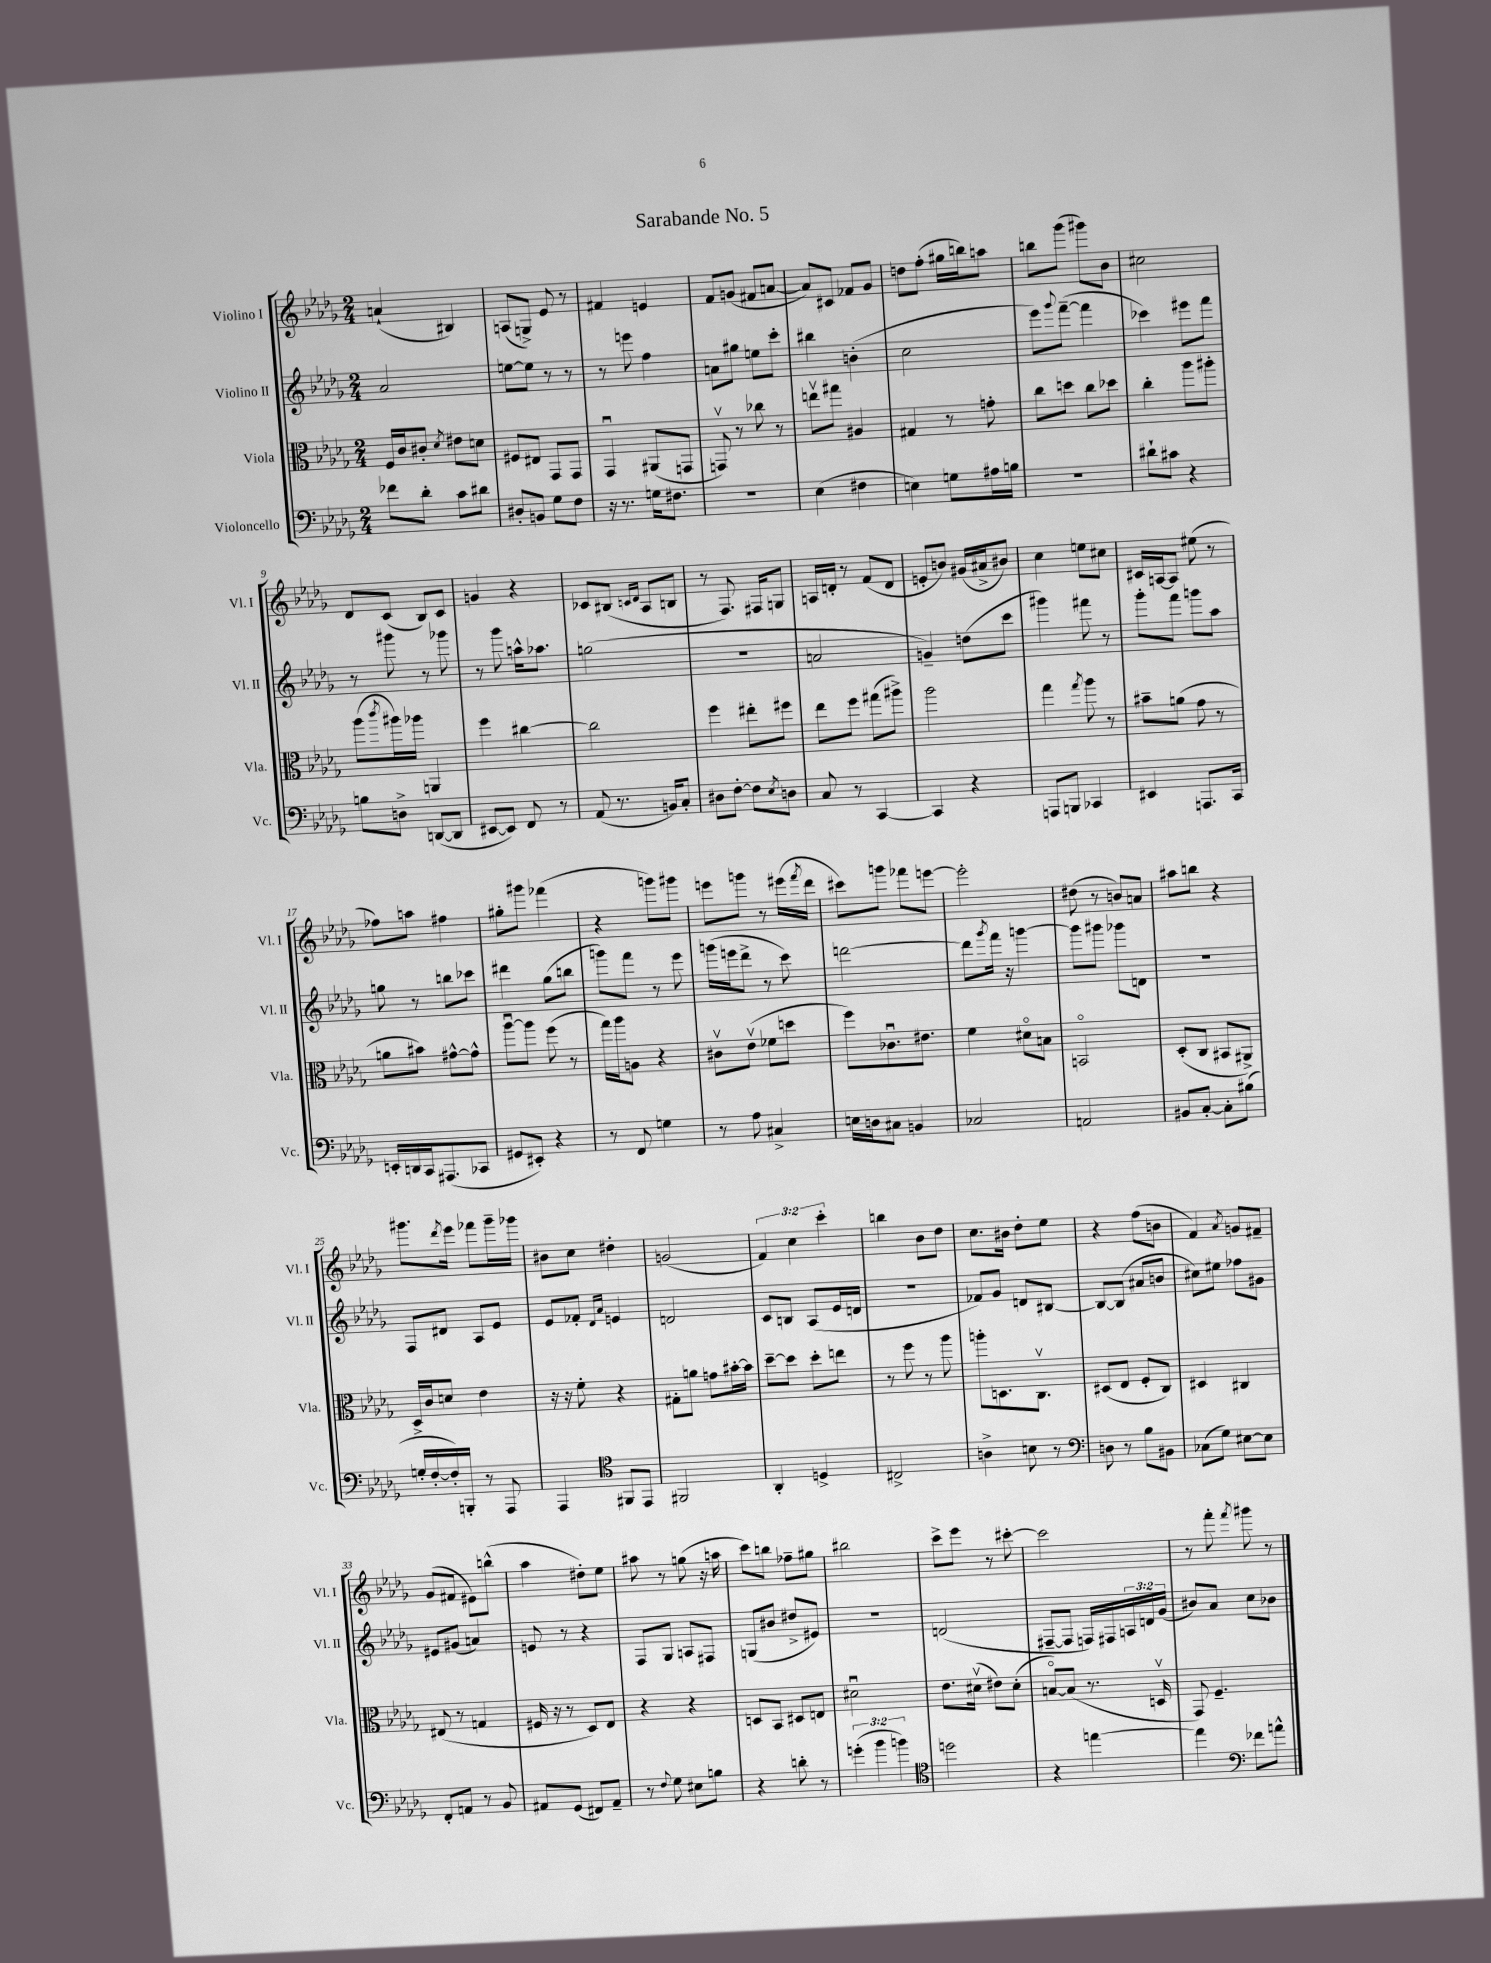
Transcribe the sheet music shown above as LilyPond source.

\header { title = "Sarabande No. 5" }
<<
\new StaffGroup <<
\new Staff = "s0" \with { instrumentName = "Violino I" shortInstrumentName = "Vl. I" } {
    \clef treble \key des \major \numericTimeSignature \time 2/4 \override Staff.TupletNumber.text = #tuplet-number::calc-fraction-text
    a'4-!( bis4) |
    a8( g8->) ees'8 r8 |
    fis'4 e'4 |
    f'8 g'8( fis'8 a'8~ |
    a'8) cis'8 fes'8 ges'8 |
    d''8 f''8-.( gis''16 b''16) a''8 |
    b''8 ges'''8( gis'''8) bes'8 |
    cis''2 |
    des'8 c'8( bes8) c'8 |
    g'4 r4 |
    ces'8 bis8( \grace { c'16 des'16 } aes8 b8 |
    r8 f8.) fis16 g8 |
    a16 d'16-. r8 f'8( d'8 |
    e'8-. b'8) gis'16( ais'16-> bis'8) |
    c''4 e''8 cis''8 |
    cis'16 a16~ a8 eis''8( r8 |
    fes''8) a''8 fis''4 |
    gis''8-. gis'''8 fes'''4( |
    r4 g'''8) gis'''8 |
    e'''8 g'''8 r8 eis'''16( \acciaccatura { f'''8 } des'''16 |
    cis'''8) g'''8 fes'''8 e'''8~ |
    e'''2-. |
    dis''8( r8 b'8) a'8 |
    ais''8 b''8 r4 |
    gis'''8. \acciaccatura { des'''8 } ees'''16 fes'''8 gis'''16-- ges'''16 |
    bis'8 c''8 dis''4-. |
    g'2( |
    \tuplet 3/2 { f'4) c''4 c'''4-. } |
    b''4 bes'8 des''8 |
    c''8. bis'16 des''8-. ees''8 |
    r4 f''8( b'8 |
    f'4) \acciaccatura { aes'8 } g'8 fis'8-- |
    ges'8( fis'8 eis'8) b''8-^( |
    aes''4 dis''8-.) ees''8 |
    ais''8 r8 g''8( r16 a''16 |
    c'''8) b''8 fes''8-- gis''8 |
    bis''2 |
    c'''8-> ees'''8 r8 cis'''8~-. |
    cis'''2 |
    r8 f'''8-. \acciaccatura { f'''8 } gis'''8 r8 \bar "|." |
}
\new Staff = "s1" \with { instrumentName = "Violino II" shortInstrumentName = "Vl. II" } {
    \clef treble \key des \major \numericTimeSignature \time 2/4 \override Staff.TupletNumber.text = #tuplet-number::calc-fraction-text
    aes'2 |
    e''8~ e''8 r8 r8 |
    r8 e'''8 f''4 |
    a'8 gis''8 e''8 c'''8-. |
    bis''4 b'4-.( |
    c''2 |
    ees'''8) \appoggiatura { ges'''8 } f'''8~--( f'''4 |
    ces'''4) eis'''8 f'''8 |
    r8 gis'''8 r8 ges'''8 |
    r8 ges'''8 a''16-^ aes''8. |
    g''2( |
    r2 |
    a'2 |
    g'4--) d''8( c'''8 |
    gis'''4) fis'''8 r8 |
    ges'''8-. f'''8 g'''8 aes''8 |
    g''8 r8 b''8 ces'''8 |
    dis'''4 ges''8( b''8 |
    g'''8) f'''8 r8 ees'''8 |
    g'''16( e'''16 des'''8-> r8 c'''8) |
    d'''2~ |
    d'''8 \acciaccatura { ges'''8 } f'''16 r16 g'''4~ |
    g'''8 gis'''8 ges'''8 d'8 |
    r2 |
    f8 dis'8 aes8 ees'8 |
    ees'8 fes'8-. \grace { des'16 aes'16 } e'4 |
    d'2 |
    c'8 b8 aes8( ees'16 d'16 |
    r2 |
    fes'8) ges'8 d'8 bis8~ |
    bis8~ bis8( ais'8 b'8 |
    cis''8) eis''8 fes''8 gis'8 |
    eis'8 gis'8( a'4) |
    e'8 r8 r4 |
    f8 ges8 a8 fis8 |
    g8( bis'8 dis''8-> eis'8) |
    r2 |
    d'2( |
    fis8~-- fis8 f16) fis16 \tuplet 3/2 { a16 d'16 ges'16( } |
    bis'8) aes'8 c''8 bes'8 \bar "|." |
}
\new Staff = "s2" \with { instrumentName = "Viola" shortInstrumentName = "Vla." } {
    \clef alto \key des \major \numericTimeSignature \time 2/4
    f16 c'16 cis'8-. \acciaccatura { des'8 } eis'8 d'8 |
    fis8 eis8 ges,8 ges,8 |
    ges,4\downbow ais,8( g,8 |
    g,8\upbow) r8 ces''8 r8 |
    e''8\upbow gis''8 ais4 |
    gis4 r8 g'8-. |
    c''8 d''8 c''8 des''8 |
    c''4-. aes''8 ais''8-. |
    aes''8( \acciaccatura { c'''8 } ais''16) aes''16 a,4 |
    f''4 cis''4~ |
    cis''2 |
    f''4 eis''8-. fis''8 |
    ees''8 f''8 gis''8( ais''8->) |
    aes''2 |
    ges''4 \acciaccatura { ges''8 } aes''8 r8 |
    bis'8-- a'8( ges'8 r8 |
    a'8 bis'8) gis'8~-^ gis'8-^ |
    aes''8~\downbow aes''8 f''8( r8 |
    ges''16) aes''16 a8 r4 |
    cis'8\upbow ees'8\upbow( fes'8 d''8 |
    f''8) ces'8.\downbow eis'8. |
    f'4 dis'8\flageolet b8 |
    b,2\flageolet |
    des8-.( c8 bis,8 ais,8->) |
    des16-> c'16 d'8 ees'4 |
    r16 r16 f'8-. r4 |
    gis8-. a'8 g'8 bis'16~-. bis'16 |
    des''8~-- des''8 des''8-. e''8 |
    r8 f''8 r8 aes''8 |
    a''8-. d8. c8.\upbow |
    dis8( ees8 f8-. c8) |
    dis4 cis4 |
    eis8( r8 g4 |
    fis16 r16 r8 des8) ees8 |
    r4 r4 |
    d8 bes,8 dis8 e8 |
    dis'2\downbow |
    ees'8. dis'16\upbow( eis'8) dis'8-.( |
    b8~\flageolet) b8( r8. d16\upbow |
    ges,8) f4.-- \bar "|." |
}
\new Staff = "s3" \with { instrumentName = "Violoncello" shortInstrumentName = "Vc." } {
    \clef bass \key des \major \numericTimeSignature \time 2/4 \override Staff.TupletNumber.text = #tuplet-number::calc-fraction-text
    fes'8 des'8-. c'8 dis'8 |
    dis8-. b,8 ges8 f8 |
    r16 r8. g16 fis8. |
    r2 |
    ees4( fis4 |
    e4) g8 ais16 b16 |
    R2 |
    dis'8-! cis'8 r4 |
    b8 d8-> d,8~( d,8 |
    eis,8~ eis,8) f,8 r8 |
    aes,8( r8. b,16) c8-. |
    dis8 f8~-. f8 \acciaccatura { ees8 } d8 |
    c8 r8 c,4~ |
    c,4 r4 |
    a,,8 b,,8 ces,4 |
    eis,4 a,,8. c,16 |
    e,16-. d,16 c,16 ais,,8.( ces,8 |
    gis,8 eis,8-.) r4 |
    r8 f,8 g4 |
    r8 aes8 cis4-> |
    e16 d16 cis8 b,4 |
    ces2 |
    a,2 |
    bis,8 c8~-. c8-. bis8( |
    g16-. f16~-. f16-.) b,,16-. r8 aes,,8 |
    aes,,4 \clef tenor fis,8 ees,8 |
    fis,2 |
    aes,4-. d4-> |
    cis2-> |
    a4-> b8 r8 |
    \clef bass d8 r8 bes8 bis,8 |
    ces8( ges8) eis8~ eis8 |
    f,8-. a,8 r8 bes,8 |
    ais,8 ges,8( fis,8) ais,8-- |
    r8 \appoggiatura { f8 } ges8 eis8 b8 |
    r4 d'8-. r8 |
    \tuplet 3/2 { g'4-.( bes'4 b'4) } |
    \clef tenor d''2 |
    r4 e''4~ |
    e''4 \clef bass fes'8 a'8-^ \bar "|." |
}
>>
>>
